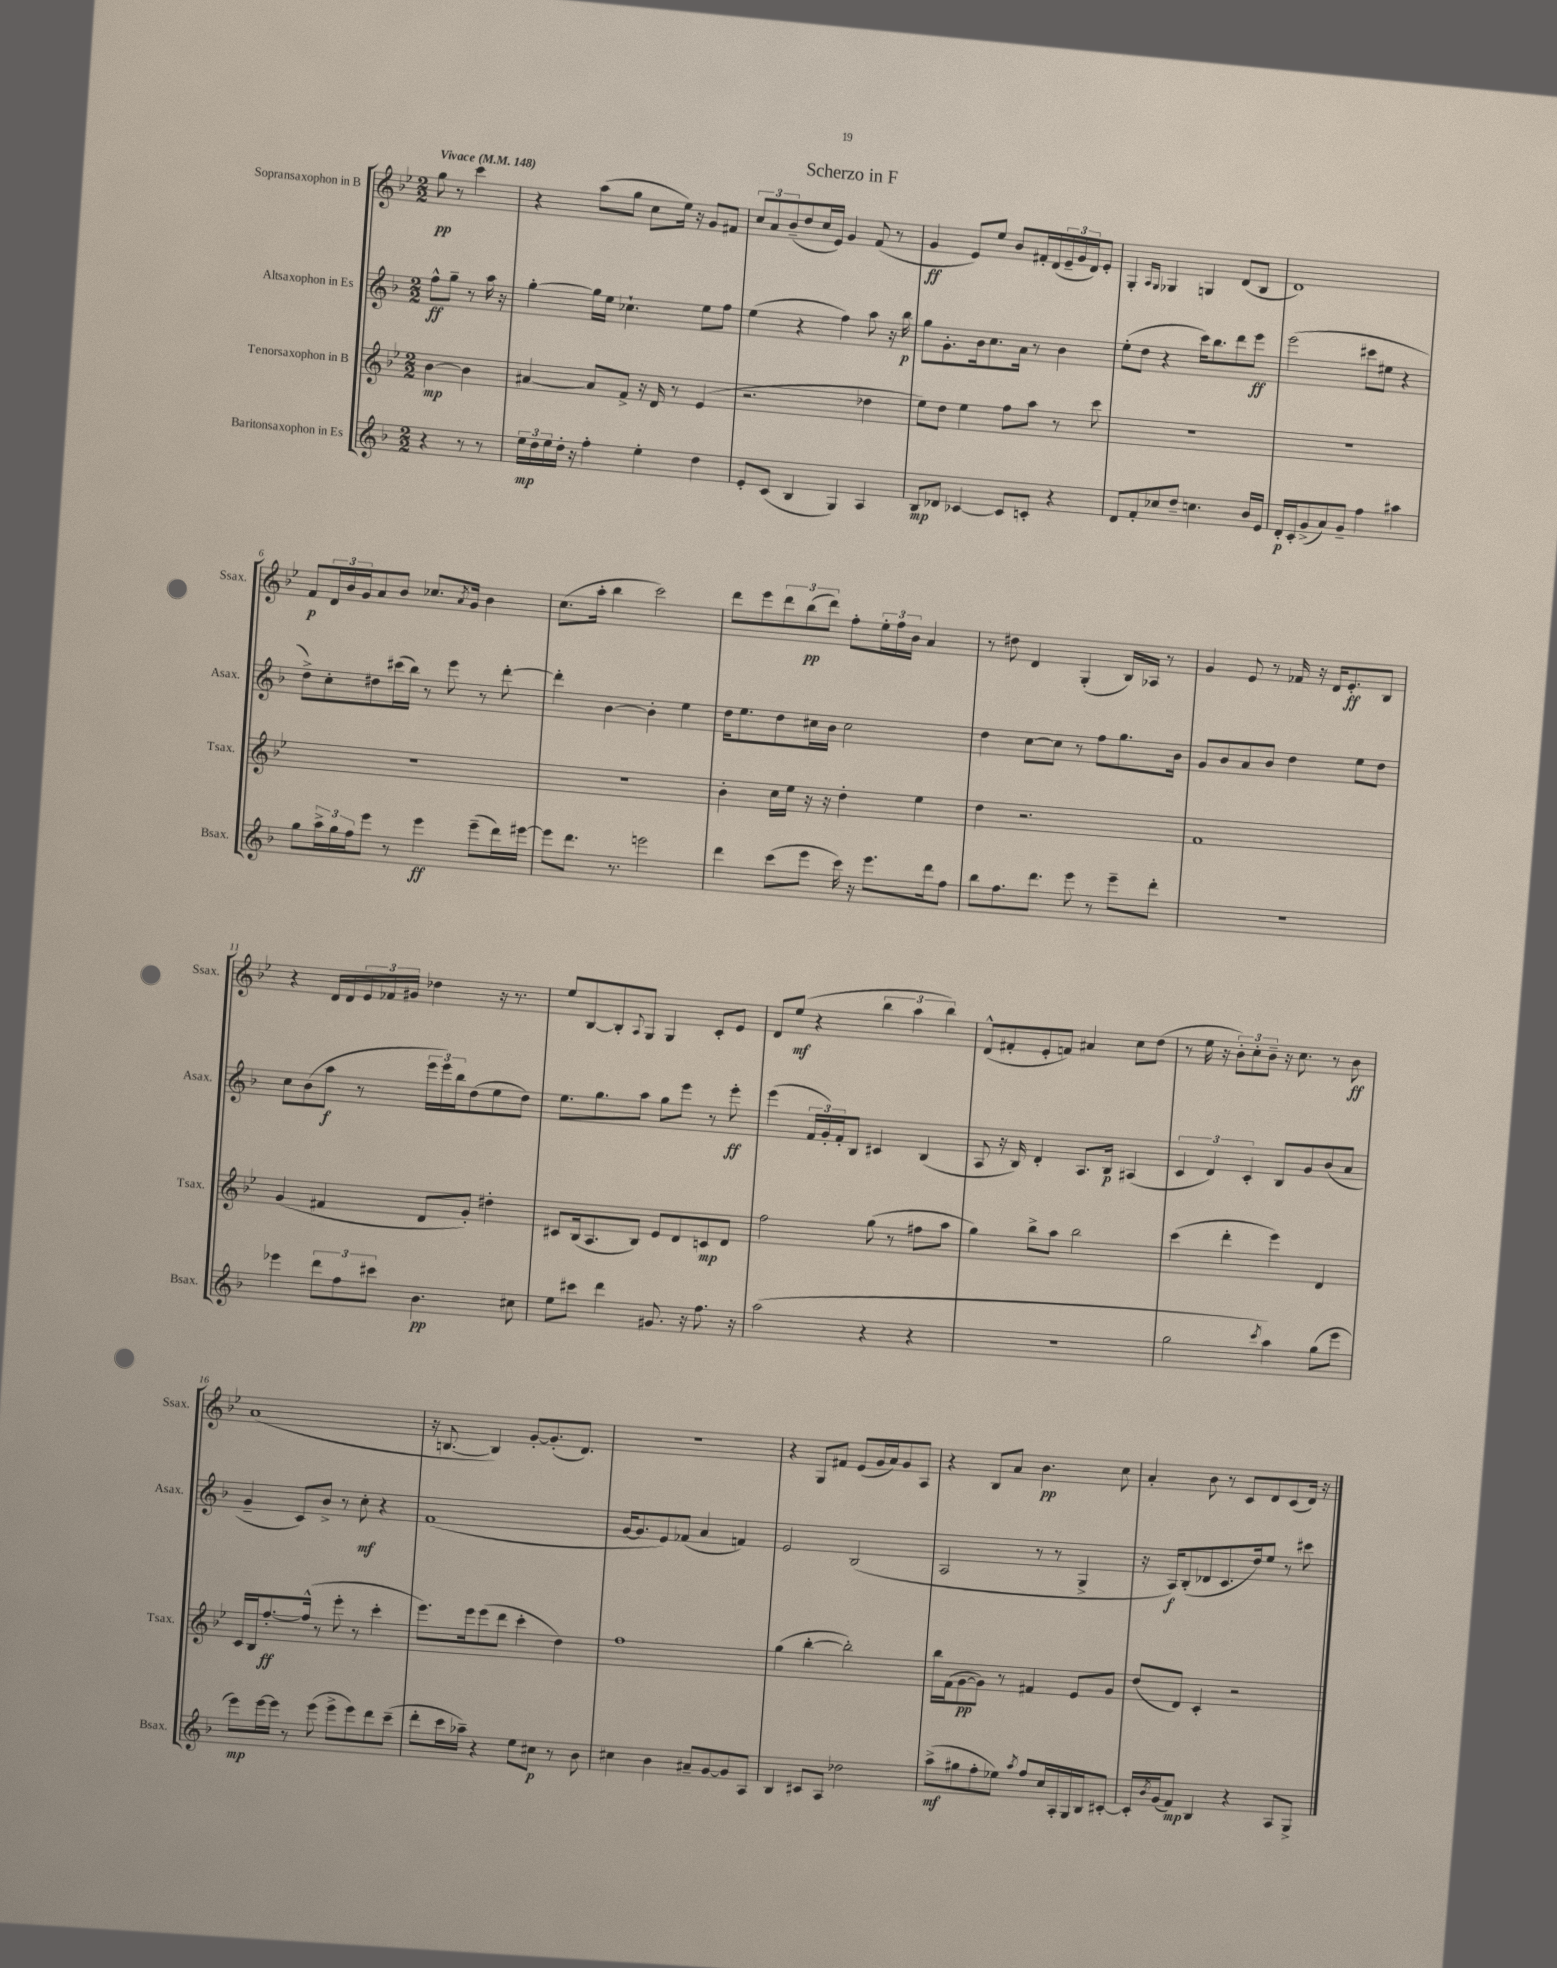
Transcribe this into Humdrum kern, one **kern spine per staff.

**kern	**dynam	**kern	**dynam	**kern	**dynam	**kern	**dynam
*part4	*part4	*part3	*part3	*part2	*part2	*part1	*part1
*staff4	*staff4	*staff3	*staff3	*staff2	*staff2	*staff1	*staff1
*I"Baritonsaxophon in Es	*	*I"Tenorsaxophon in B	*	*I"Altsaxophon in Es	*	*I"Sopransaxophon in B	*
*I'Bsax.	*	*I'Tsax.	*	*I'Asax.	*	*I'Ssax.	*
*clefG2	*	*clefG2	*	*clefG2	*	*clefG2	*
*k[b-]	*	*k[b-e-]	*	*k[b-]	*	*k[b-e-]	*
*M2/2	*	*M2/2	*	*M2/2	*	*M2/2	*
*MM148	*	*MM148	*	*MM148	*	*MM148	*
=	=	=	=	=	=	=	=
!	!	!	!	!	!	!LO:TX:a:B:t=Vivace	!
4r	.	[4b-\	mp	8ff^^\L	ff	8gg\	pp
.	.	.	.	8gg~\J	.	8r	.
8r	.	4b-\]	.	8r	.	4ccc\	.
8r	.	.	.	16aa\	.	.	.
.	.	.	.	16r	.	.	.
=1	=1	=1	=1	=1	=1	=1	=1
24ee\LL	mp	[4a#X/	.	[4gg'\	.	4r	.
24dd\	.	.	.	.	.	.	.
24ee\	.	.	.	.	.	.	.
16dd'\JJ	.	.	.	.	.	.	.
16r	.	.	.	.	.	.	.
4ff'\	.	8a#/L]	.	16gg\LL]	.	(8aa\L	.
.	.	.	.	16ee\JJ	.	.	.
.	.	8f^/J	.	4.cc-X`\	.	8gg\J	.
4ee'\	.	16r	.	.	.	8cc\L	.
.	.	16d/	.	.	.	.	.
.	.	8r	.	.	.	16ee-\Jk)	.
.	.	.	.	.	.	16r	.
4dd\	.	(4e-/	.	8ee\L	.	8g/L	.
.	.	.	.	8ff\J	.	8f#X/J	.
=2	=2	=2	=2	=2	=2	=2	=2
8e'/L	.	2.r	.	(4ee\	.	12cc/L	.
.	.	.	.	.	.	12a/	.
(8c/J	.	.	.	.	.	.	.
.	.	.	.	.	.	(12b-~/	.
4B-/	.	.	.	4r	.	8dd/	.
.	.	.	.	.	.	16cc/L	.
.	.	.	.	.	.	16e-/JJ)	.
4G/)	.	.	.	4ff\)	.	4g/	.
4A/	.	4dd-X\	.	8aa\	.	(8f/	.
.	.	.	.	16r	.	8r	.
.	.	.	.	16bb-\	p	.	.
=3	=3	=3	=3	=3	=3	=3	=3
8B-/L	mp	8ee-\L)	.	8gg\L	.	4g/	ff
8d-X/J	.	8dd\J	.	8.g'\	.	.	.
[4c-X/	.	4ee-\	.	.	.	8e-/L)	.
.	.	.	.	16b-\k	.	.	.
.	.	.	.	8.cc\	.	8ee-/J	.
8c-/L]	.	8ff\L	.	.	.	8b-/L	.
.	.	.	.	16a\Jk	.	.	.
8cn'/J	.	8aa\J	.	8r	.	16f#X'/L	.
.	.	.	.	.	.	(16d/	.
4r	.	8r	.	4b-\	.	24e-~/	.
.	.	.	.	.	.	24g/	.
.	.	.	.	.	.	24d/J)	.
.	.	8ccc\	.	.	.	8e-'/J	.
=4	=4	=4	=4	=4	=4	=4	=4
8d/L	.	1r	.	(8ee'\L	.	4G'/	.
8f'/	.	.	.	8dd\J	.	.	.
.	.	.	.	.	.	16qqA/LL	.
.	.	.	.	.	.	16qqG/JJ	.
8cc-X/	.	.	.	4r	.	4G-X/	.
8dd~/J	.	.	.	.	.	.	.
4.ccn\	.	.	.	16ccc\KL)	.	4Gn/	.
.	.	.	.	8.bb-\	.	.	.
.	.	.	.	8ddd\	.	(8d/L	.
16b-/LL	.	.	.	8eee\J	ff	8B-/J	.
16e/JJ	.	.	.	.	.	.	.
=5	=5	=5	=5	=5	=5	=5	=5
16d'/LL	p	1r	.	(2eee\	.	1d)	.
16c'/J	.	.	.	.	.	.	.
(8g^/	.	.	.	.	.	.	.
8a/)	.	.	.	.	.	.	.
8g~/J	.	.	.	.	.	.	.
4ff\	.	.	.	8ccc#X\L	.	.	.
.	.	.	.	8ee#X\J	.	.	.
4aa#X\	.	.	.	4r	.	.	.
!!LO:LB:g=z
=6	=6	=6	=6	=6	=6	=6	=6
8gg\L	.	1r	.	8dd^\L)	.	8f/L	p
24aa^\L	.	.	.	8cc'\	.	24d/L	.
24gg\	.	.	.	.	.	24b-/	.
24ff\J	.	.	.	.	.	24g/J	.
8eee\J	.	.	.	8dd#X\	.	8a/	.
8r	.	.	.	(16ccc#X\L	.	8b-/J	.
.	.	.	.	16bb-\JJ)	.	.	.
4eee\	ff	.	.	8r	.	8.cc-X/L	.
.	.	.	.	8eee\	.	.	.
.	.	.	.	.	.	8qa/	.
.	.	.	.	.	.	16g/Jk	.
(8eee~\L	.	.	.	8r	.	4b-\	.
16ddd\L)	.	.	.	[8ddd'\	.	.	.
[16eee#X\JJ	.	.	.	.	.	.	.
=7	=7	=7	=7	=7	=7	=7	=7
8eee#\L]	.	1r	.	4ddd'\]	.	(8.cc\L	.
8.ddd\J	.	.	.	.	.	.	.
.	.	.	.	.	.	16aa'\Jk	.
.	.	.	.	[4b-\	.	4bb-\	.
8.r	.	.	.	.	.	.	.
2eeen\	.	.	.	4b-'\]	.	2ccc\)	.
.	.	.	.	4ee\	.	.	.
=8	=8	=8	=8	=8	=8	=8	=8
4ddd\	.	4b-'\	.	16dd\KL	.	8ddd\L	.
.	.	.	.	8.ee\	.	.	.
.	.	.	.	.	.	8eee-\	.
(8ccc\L	.	16cc\LL	.	8dd\	.	12ddd\	.
.	.	16ee-\JJ	.	.	.	.	.
.	.	.	.	.	.	(12bb-\	pp
8eee\J	.	16r	.	16cc#X\L	.	.	.
.	.	.	.	.	.	12ddd\J)	.
.	.	16r	.	16b-\JJ	.	.	.
16ccc\)	.	4dd'\	.	2cc#\	.	8ff'\L	.
16r	.	.	.	.	.	.	.
8.eee\L	.	.	.	.	.	24ee-'\L	.
.	.	.	.	.	.	24ff\	.
.	.	.	.	.	.	24b-\JJ	.
.	.	4ee-\	.	.	.	4a/	.
16ddd\k	.	.	.	.	.	.	.
8ff\J	.	.	.	.	.	.	.
=9	=9	=9	=9	=9	=9	=9	=9
8bb-\L	.	4dd\	.	4dd\	.	8r	.
8.ff\	.	.	.	.	.	8dd#X\	.
.	.	2.r	.	[8cc\L	.	4d/	.
8.ddd\J	.	.	.	.	.	.	.
.	.	.	.	8cc\J]	.	.	.
8eee\	.	.	.	8r	.	(4G'/	.
8r	.	.	.	8ff\L	.	.	.
8eee~\L	.	.	.	8.gg\	.	16B-/LL)	.
.	.	.	.	.	.	16A-X/JJ	.
8ddd'\J	.	.	.	.	.	8r	.
.	.	.	.	16b-\Jk	.	.	.
=10	=10	=10	=10	=10	=10	=10	=10
1r	.	1f	.	8g/L	.	4g/	.
.	.	.	.	8b-/	.	.	.
.	.	.	.	8a/	.	8e-/	.
.	.	.	.	8b-/J	.	8r	.
.	.	.	.	4dd\	.	16f-X/	.
.	.	.	.	.	.	16r	.
.	.	.	.	.	.	16d/KL	.
.	.	.	.	.	.	8.e-'/	ff
.	.	.	.	8ee\L	.	.	.
.	.	.	.	8dd\J	.	8B-/J	.
!!LO:LB:g=z
=11	=11	=11	=11	=11	=11	=11	=11
4eee-X\	.	(4g/	.	8cc\L	.	4r	.
.	.	.	.	(8b-\	.	.	.
12ddd\L	.	4f#X/	.	8aa\J	f	16d/LL	.
.	.	.	.	.	.	16d/	.
12ff\	.	.	.	.	.	.	.
.	.	.	.	8r	.	24e-/	.
12ccc#X\J	.	.	.	.	.	24f-X/	.
.	.	.	.	.	.	24g#X/JJ	.
4.b-\	pp	8d/L	.	24eee\LL	.	4dd-X\	.
.	.	.	.	24eee\)	.	.	.
.	.	.	.	24bb-\J	.	.	.
.	.	8g'/J)	.	(8dd\	.	.	.
.	.	4dd#X'\	.	8ee\	.	16r	.
.	.	.	.	.	.	8.r	.
8cc#X\	.	.	.	8dd\J)	.	.	.
=12	=12	=12	=12	=12	=12	=12	=12
8ee\L	.	8c#X/L	.	8.ee\L	.	8ee-/L	.
8ccc#X\J	.	(16B-/k	.	.	.	[8B-/	.
.	.	8.A/	.	8.gg\	.	.	.
4ddd\	.	.	.	.	.	8B-'/]	.
.	.	.	.	.	.	8qqA/	.
.	.	8B-/J)	.	8aa\J	.	8G/J	.
8.g#X/	.	8e-/L	.	8gg\L	.	4G/	.
.	.	8d/	.	8eee\J	.	.	.
16r	.	.	.	.	.	.	.
8.ff\	.	8cn/	mp	8r	.	8c'/L	.
.	.	8d/J	.	8eee'\	ff	8e-/J	.
16r	.	.	.	.	.	.	.
=13	=13	=13	=13	=13	=13	=13	=13
(2aa\	.	2ff\	.	(4eee\	.	8d/L	.
.	.	.	.	.	.	(8ee-/J	mf
.	.	.	.	24f/LL	.	4r	.
.	.	.	.	24g'/)	.	.	.
.	.	.	.	24f'/J	.	.	.
.	.	.	.	8B-/J	.	.	.
4r	.	(8gg\	.	4c#X/	.	6bb-\	.
.	.	8r	.	.	.	.	.
.	.	.	.	.	.	6aa\	.
4r	.	8ff#X\L	.	(4B-/	.	.	.
.	.	.	.	.	.	6bb-\)	.
.	.	8aa\J	.	.	.	.	.
=14	=14	=14	=14	=14	=14	=14	=14
1r	.	4gg\)	.	8A/	.	(8d^^/L	.
.	.	.	.	16r	.	8f#X'/	.
.	.	.	.	16B-/)	.	.	.
.	.	8bb-^\L	.	4d'/	.	8e-'/	.
.	.	8aa\J	.	.	.	8fn/J)	.
.	.	2bb-\	.	8.A/L	.	4a#X/	.
.	.	.	.	16B-/Jk	p	.	.
.	.	.	.	(4A#X/	.	8cc\L	.
.	.	.	.	.	.	(8dd\J	.
=15	=15	=15	=15	=15	=15	=15	=15
2gg\	.	(4ccc\	.	6c/	.	8r	.
.	.	.	.	.	.	16ee-\	.
.	.	.	.	6d/)	.	.	.
.	.	.	.	.	.	16r	.
.	.	4ddd'\	.	.	.	12b-'\L)	.
.	.	.	.	6c'/	.	12cc'\	.
.	.	.	.	.	.	12b-~\J	.
8qccc/	.	.	.	.	.	.	.
4aa\)	.	4eee-\)	.	8B-/L	.	16r	.
.	.	.	.	.	.	8.cc\	.
.	.	.	.	8g/	.	.	.
(8gg\L	.	4d/	.	(8b-/	.	8r	.
8eee\J	.	.	.	8a/J	.	8b-\	ff
!!LO:LB:g=z
=16	=16	=16	=16	=16	=16	=16	=16
8eee\L)	mp	16c/LL	.	4g~/	.	(1a	.
.	.	16B-/J	.	.	.	.	.
[16eee\L	.	[8.ff'/	ff	.	.	.	.
16eee\JJ]	.	.	.	.	.	.	.
8r	.	.	.	8c/L)	.	.	.
.	.	(16ff^^/Jk]	.	.	.	.	.
(8eee\	.	8r	.	8b-^/J	.	.	.
8eee^\L	.	8eee-'\	.	8r	.	.	.
8eee\)	.	8r	.	8cc'\	mf	.	.
8ddd\	.	4ccc'\	.	4r	.	.	.
(8ccc~\J	.	.	.	.	.	.	.
=17	=17	=17	=17	=17	=17	=17	=17
8ddd'\L	.	8.eee-\L)	.	(1f	.	16r	.
.	.	.	.	.	.	[8.Bn/	.
16ccc\L	.	.	.	.	.	.	.
16aa-X~\JJ)	.	16eee-\k	.	.	.	.	.
4r	.	(8eee-\	.	.	.	4B/])	.
.	.	8ddd\J	.	.	.	.	.
8ee\L	.	4ccc'\	.	.	.	[8g'/L	.
8cc#X\J	p	.	.	.	.	(8.g'/]	.
8r	.	4dd\)	.	.	.	.	.
.	.	.	.	.	.	8.d/J)	.
8b-\	.	.	.	.	.	.	.
=18	=18	=18	=18	=18	=18	=18	=18
4cc#X\	.	1ff	.	[16g/KL	.	1r	.
.	.	.	.	8.g/]	.	.	.
4b-\	.	.	.	8e/)	.	.	.
.	.	.	.	(8f-X/J	.	.	.
8a#X~/L	.	.	.	4a/	.	.	.
[8g/	.	.	.	.	.	.	.
8g/]	.	.	.	4fn/)	.	.	.
8A/J	.	.	.	.	.	.	.
=19	=19	=19	=19	=19	=19	=19	=19
4B-/	.	(4gg\	.	2e/	.	4r	.
8c#X/L	.	[4bb-'\	.	.	.	8G/L	.
8A/J	.	.	.	.	.	8f#X/J	.
2dd-X\	.	2bb-'\])	.	(2B-/	.	(8e-/L	.
.	.	.	.	.	.	16g/L	.
.	.	.	.	.	.	16a/J)	.
.	.	.	.	.	.	8g/	.
.	.	.	.	.	.	8A/J	.
=20	=20	=20	=20	=20	=20	=20	=20
(8aa^\L	mf	16bb-\LL	.	2A/	.	4r	.
.	.	(16f\J	.	.	.	.	.
8gg#X\	.	[8g\	pp	.	.	.	.
8ff'\	.	8g\J])	.	.	.	8B-/L	.
8ee-X\J)	.	8r	.	.	.	8a/J	.
8qaa/	.	.	.	.	.	.	.
8ff/L	.	4f#X/	.	8r	.	4.b-\	pp
16cc/L	.	.	.	8r	.	.	.
16A'/	.	.	.	.	.	.	.
16G/	.	8e-/L	.	4G^/	.	.	.
16B-/J	.	.	.	.	.	.	.
[8c#X'/J	.	8g/J	.	.	.	8cc\	.
=21	=21	=21	=21	=21	=21	=21	=21
16c#'/LL]	.	(8dd/L	.	16r	.	4a'/	.
8qb-/	.	.	.	.	.	.	.
(16g/J	.	.	.	16A/KL)	f	.	.
8f/J)	mp	8d/J)	.	(8B-'/	.	.	.
4B-/	.	4c'/	.	8d-X/	.	8b-\	.
.	.	.	.	8.c/	.	8r	.
4r	.	2r	.	.	.	8c/L	.
.	.	.	.	16dd/k)	.	.	.
.	.	.	.	8ee/J	.	8d/	.
8A/L	.	.	.	8r	.	(8c/	.
8G^/J	.	.	.	8ccc#X\	.	16d/Jk)	.
.	.	.	.	.	.	16r	.
==	==	==	==	==	==	==	==
*-	*-	*-	*-	*-	*-	*-	*-
